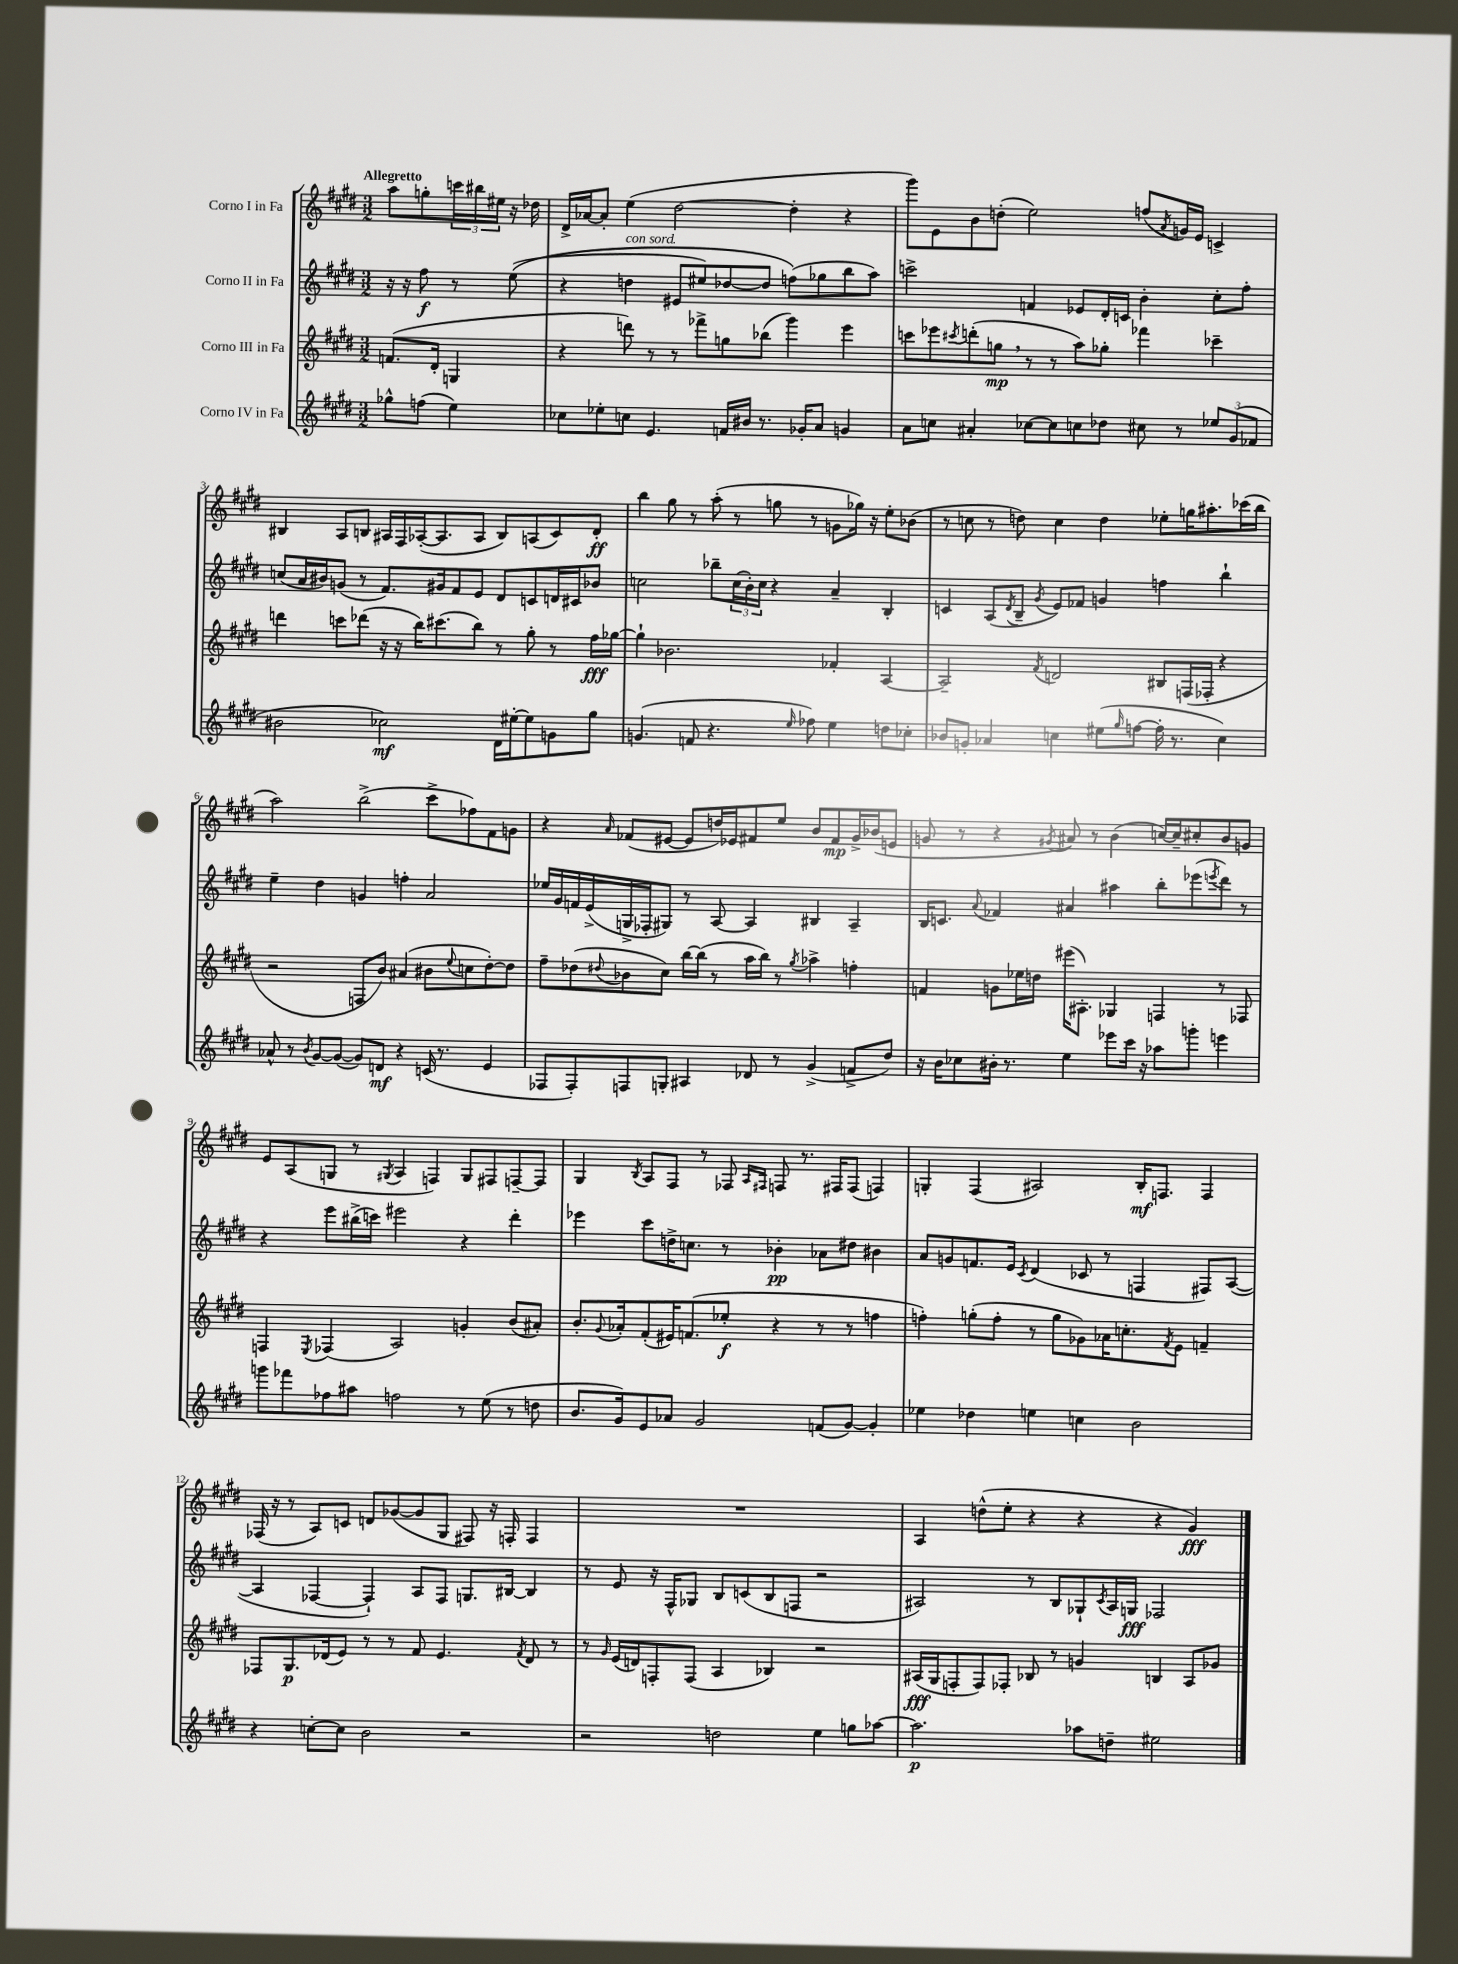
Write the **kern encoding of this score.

**kern	**kern	**kern	**kern
*staff4	*staff3	*staff2	*staff1
*clefG2	*clefG2	*clefG2	*clefG2
*k[f#c#g#d#]	*k[f#c#g#d#]	*k[f#c#g#d#]	*k[f#c#g#d#]
*M3/2	*M3/2	*M3/2	*M3/2
8gg-^^	(8.f	16r	8aa
.	.	16r	.
(8ff	.	8ff#	8gg'
.	16d#'	.	.
4ee)	4G	8r	24ccc
.	.	.	24bb#
.	.	.	24ee#
.	.	&((8ee	16r
.	.	.	16dd-
=	=	=	=
8cc-	4r	4r	16d#^
.	.	.	[16a-
8ee-'	.	.	8a-']
8cc	8ddd)	4dd	(4ee
4.e	8r	.	.
.	8r	8e#	[2dd#
.	8fff-^	8ee#)	.
16f	8gg	[8dd-	.
16b#	.	.	.
8.r	(8bb-	8dd-]	.
.	4ggg#)	(8ff&)	4dd#']
16g-'	.	.	.
8a	.	8gg-	.
4g	4eee	8bb	4r
.	.	8aa)	.
=	=	=	=
8a	8ccc	2ccc^	8ggg#)
8cc	8eee-	.	8e
.	8qccc#	.	.
4a#'	(8ddd'	.	8b
.	8gg	.	(8dd'
[8cc-	8r	4f	2ee)
8cc-]	8r	.	.
8cc	8aa)	8e-	.
8dd-	8gg-'	16d#'	.
.	.	16c	.
8cc#	4fff-	4b'	(8ff
.	.	.	8qa
8r	.	.	16g)
.	.	.	16e
12ee-	4ccc-~	8cc#'	4c^
(12g#	.	.	.
.	.	8ff#'	.
12f-	.	.	.
=	=	=	=
2b#	4ddd	(8cc	4B#
.	.	16a	.
.	.	16b#)	.
.	8ccc	(8g	8A
.	(8ddd-	8r	8B
2cc-)	16r	8.f#)	16A#
.	16r	.	16F#
.	16bb)	.	([16A-'
.	(8.ccc#	16g#	8.A-]
.	.	8f#	.
.	8bb)	8e	8A-
16d#	8r	8d#	8B)
[16ee#'	.	.	.
8ee#]	8gg#'	8c	(8A
8g	8r	16d	8c#)
.	.	16c#	.
8gg#	16ff#	8b-	8d#'
.	[16gg-	.	.
=	=	=	=
(4.g	4gg-`]	2cc	4bb
.	2.b-	.	8gg#
8f	.	.	8r
4.r	.	8bb-~	(8aa'
.	.	(24cc	8r
.	.	24b')	.
.	.	24cc	.
.	.	4r	8gg
16qqee	.	.	.
8ff-)	.	.	8r
4ee	4f-'	4a~	8g
.	.	.	16gg-)
.	.	.	16r
8dd	[4A	4B'	8ee'
8cc-'	.	.	(8b-
=	=	=	=
8b-	2A~]	4c	8r
8g'	.	.	8cc
4a-	.	(8A	8r
.	.	8qd#	.
.	.	8B~	8dd)
.	8qf#	8qg#	.
4cc	2d	8e)	4cc
.	.	8f-	.
(8ee#	.	4g	4dd
16qqgg#	.	.	.
[8ff	.	.	.
16ff']	8B#	4ff	8ee-'
8.r	.	.	.
.	(16F	.	16gg
.	16F-'	.	8.aa#'
4cc)	4r	4bb`	.
.	.	.	(16ccc-
.	.	.	16bb
=	=	=	=
8a-^^	2r	4ee~	2aa)
8r	.	.	.
8qb	.	.	.
[8g#	.	4dd#	.
(8g#_	.	.	.
8g#])	8F	4g	(2bb^
8d	8b)	.	.
4r	(4a#	4ff'	.
(16c	8b#	2a	8ccc#^
8.r	.	.	.
.	8qqee	.	.
.	8cc	.	8ff-)
4e	[8dd#')	.	8f#
.	8dd#]	.	8g
=	=	=	=
8F-	8ff#~	16ee-	4r
.	.	16g#	.
8F-')	(8dd-	16f	.
.	.	(16e^	.
.	8qqdd#	.	16qqa
8F	8b-	16G^	(8f-
.	.	16F-'	.
8G'	8cc#)	8G#)	[8e#
4A#	[16bb	8r	8e#]
.	(16bb]	.	.
.	8r	[8A	16dd)
.	.	.	16e-
8d-	16aa	4A]	8f#
.	16bb)	.	.
8r	8r	.	8ee
.	8qgg#	.	.
(4g#^	4aa-^	4B#	8b
.	.	.	8f#
8f^	4ff'	4A~	16g#^
.	.	.	(16b-
8dd#)	.	.	8e
=	=	=	=
16r	4f	16B	8g
16b	.	8.c	.
8cc-	.	.	8r
.	.	8qqa	.
16b#'	8g	4f-	4r
8.r	.	.	.
.	16ee-	.	.
.	16dd	.	.
.	.	.	8qg#
4ee	(16eee#	4a#	8a#)
.	8.A#')	.	.
.	.	.	8r
8eee-	4G-	4aa#	(4b
16ccc#	.	.	.
16r	.	.	.
8aa-	4F	8bb'	[16cc)
.	.	.	16cc~]
8ggg'	.	(8eee-	8cc#'
.	.	8qeee	.
4eee	8r	8ddd#)	8b
.	8F-	8r	8g
=	=	=	=
8ggg	4F	4r	8e
8fff-	.	.	(8A
.	8qE	.	.
8ff-	(4F-	8eee	8G
8aa#	.	(16bb#^	8r
.	.	16ccc)	.
.	.	.	8qG#
2ff	2A)	2eee#	4A
.	.	.	4F)
8r	4g'	4r	8G#
(8ee	.	.	8F#
8r	(8b	4ddd#'	[8F~
8dd	8a#')	.	8F]
=	=	=	=
8.b	8.b'	4eee-	4G#
.	8qqg#	.	.
16g#)	16a-'	.	.
.	.	.	8qB
8e	(8f#'	8ccc#	8A
8a-	16e#)	16dd^	8F#
.	(8.f	8.cc	.
2g#	.	.	8r
.	8ee-'	8r	8F-
.	.	.	16qqA
.	.	.	16qqF#
.	4r	4b-'	8F
.	.	.	8.r
(8f	8r	8a-	.
.	.	.	16F#
[8g#)	8r	8dd#	(8F#
4g#']	4ff	4b#	4F)
=	=	=	=
4ee-	4ff')	8a	4G'
.	.	8g	.
4dd-	(8gg'	8.f	(4F#
.	8ff'	.	.
.	.	16e	.
.	.	8qc#	.
4ee	8r	(4d#	2A#)
.	8gg	.	.
4cc	8g-)	8c-	.
.	16a-	8r	.
.	8.cc'	.	.
2b	.	4F	16B'
.	.	.	8.F
.	8qf#	.	.
.	8e	.	.
.	4f~	8F#)	4F
.	.	([8A	.
=	=	=	=
4r	8F-	4A]	(16F-
.	.	.	16r
.	8.G#	.	8r
[8cc'	.	[4F-	8A)
.	(16d-	.	.
8cc]	8e)	.	8c
2b	8r	4F-`])	8d
.	8r	.	([8g-
.	8f#	8A	8g-]
.	4.e	8F-	8G#
2r	.	8.G	8F#)
.	.	.	16r
.	.	[16B#	16F'
.	8qf#	.	.
.	8d-	4B#]	4F
.	8r	.	.
=	=	=	=
2r	8r	8r	1.r
.	16qqg#	.	.
.	(16e	8e	.
.	16d)	.	.
.	8F'	16r	.
.	.	16F#^^	.
.	(8F	8G-	.
2dd	4A	8B	.
.	.	(8c	.
.	4B-)	8B	.
.	.	8F	.
4ee	2r	2r	.
8gg	.	.	.
[8aa-	.	.	.
=	=	=	=
2.aa-]	(16A#	2A#)	4A
.	16G#	.	.
.	8F'	.	.
.	8F)	.	(8dd^^
.	8F-'	.	8ee'
.	8B-	8r	4r
.	8r	8B	.
8aa-	4g	8G-`	4r
.	.	8qc#	.
8dd~	.	16A#	.
.	.	16G	.
2ee#	4B	2F-	4r
.	8A#	.	4g#)
.	8g-	.	.
==	==	==	==
*-	*-	*-	*-
